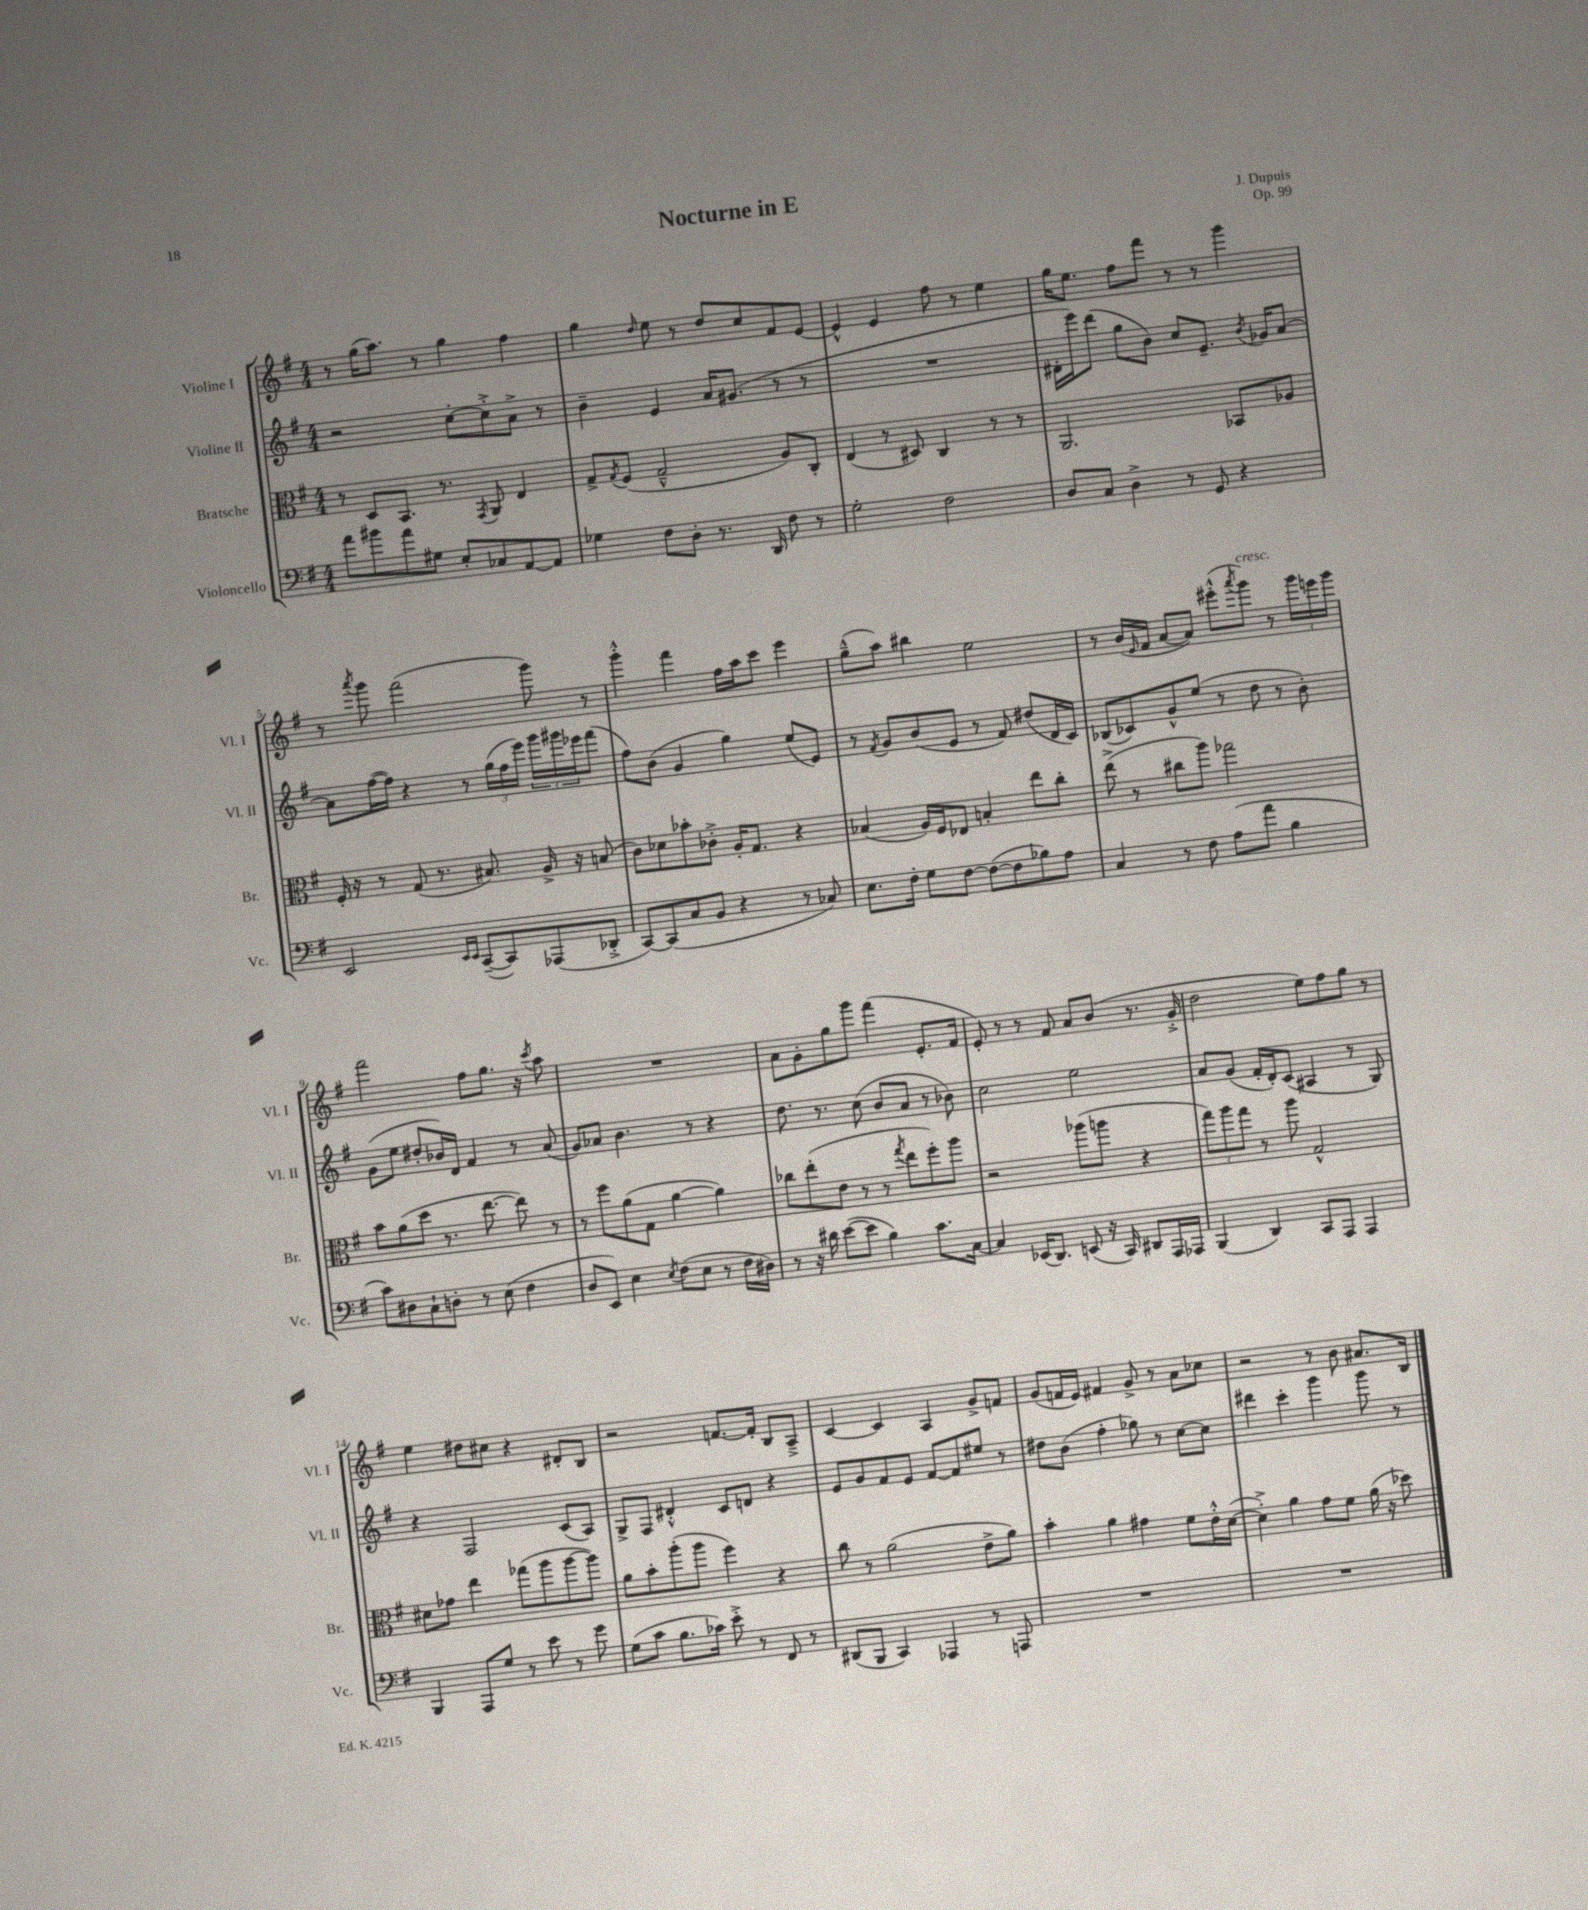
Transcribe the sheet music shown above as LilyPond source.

\header { title = "Nocturne in E" composer = "J. Dupuis" opus = "Op. 99" }
<<
\new StaffGroup <<
\new Staff = "s0" \with { instrumentName = "Violine I" shortInstrumentName = "Vl. I" } {
    \clef treble \key g \major \numericTimeSignature \time 4/4
    r8 g''16( a''8.) r8 g''4 fis''4 |
    g''4 \grace { d''16 } e''8 r8 d''8 c''8 fis'8 e'8~ |
    e'4-^ e'4 fis''8 r8 e''4 |
    g''16 e''8. fis''8 fis'''8 r8 r8 g'''4 |
    r8 \acciaccatura { a'''8 } g'''8 fis'''2( g'''8) r8 |
    g'''4-.-^ fis'''4 fis''16 a''16 c'''8 e'''4 |
    g''8---^( a''8) bis''4 e''2 |
    r8 b'16( \grace { e'16 } fis'16 a'8~ a'8) eis'''8-.-^( \acciaccatura { a'''8 } g'''8^\markup { \italic "cresc." }) r8 \tuplet 3/2 { g'''16 e'''16 g'''16 } |
    fis'''2 fis''8 g''8. r16 \acciaccatura { c'''8 } a''8 |
    R1 |
    a'8 g'8-. g''8 g'''8 fis'''4( e'8.-. fis'16 |
    e'8-.) r8 r8 fis'8 a'8 b'8( r8. g'16-.-> |
    d''2 e''8) fis''8 g''8 r8 |
    e''4 dis''8 cis''8 r4 dis'8-. b8 |
    r2 f'8.~ f'16-. b8 a8---> |
    c'4~ c'4 a4 g'8-> f'8 |
    g'8( f'16 e'16) fis'4 g'8-> r8 a'8 ces''8 |
    r2 r8 b'8 ais'8. b16 \bar "|." |
}
\new Staff = "s1" \with { instrumentName = "Violine II" shortInstrumentName = "Vl. II" } {
    \clef treble \key g \major \numericTimeSignature \time 4/4
    r2 c''8~-. c''8-.-> a'8-> r8 |
    b'4-- e'4 a'16 gis'8.( r8 r8 |
    R1 |
    dis'16-. e'''16) d'''8( g''8 b'8) c''8 e'8.-- \acciaccatura { b'8 } ges'16 a'8~ |
    a'8 fis''16~( fis''16) r4 r8 \tuplet 3/2 { g''16( fis''16 e'''16) } \tuplet 3/2 { g'''16 gis'''16 ees'''16 } fis'''8( |
    fis''8) b'8( g'4 g''4) e''8( e'8) |
    r8 \acciaccatura { fis'8 } g'8 b'8( e'8 r8 fis'8) dis''8( d'16 c'16) |
    bes8( ces'8) g'8-^ e''8( r8 d''8 r8 b'8-.) |
    g'8( e''8 dis''8-. bes'16) d'16 fis'4 r8 a'8( |
    g'8) aes'8 b'4. r8 r4 |
    d''8. r8. c''8( b'8 a'8 r8 bes'8) |
    c''2 e''2 |
    a'8 g'8( fis'16-. d'16-.) c'8( ais4 r8 g8) |
    r4 fis2 c'8( a8) |
    g8-> fis8 dis'4-.-^ c'8 d'8 r4 |
    e'8 g'8 fis'8 e'8 fis'8~ fis'8 eis''8 r8 |
    dis''8 b'8( fis''4-. ges''8) r8 c''8~ c''8 |
    dis'''4 c'''4-. g'''4 g'''8 r8 \bar "|." |
}
\new Staff = "s2" \with { instrumentName = "Bratsche" shortInstrumentName = "Br." } {
    \clef alto \key g \major \numericTimeSignature \time 4/4
    r8 d8 b,8. r8. \acciaccatura { g,8 } a,8 e4 |
    g8-> \acciaccatura { g8 } fis8( g2---^ a8) c8-. |
    e4( r8 dis8) c4 r8 r8 |
    a,2. bes,8 aes8 |
    fis16-. r16 r8 g8( r8. bis8.) a16-> r16 b8( |
    c'8) des'8 bes'8-. ces'8-.-> a16-. g8. r4 |
    bes4( a16) fis16 ees8 b4-. e''8 c''8-. |
    e''8->( r8 cis''8 a''8) ges''2 |
    b'8 a'8( d''8 r8. e''8.~ e''8) r8 |
    r8 fis''8 a'8( g8 a'4~ a'4) |
    ces''8 e''8-.( e'8 r8 r8 \acciaccatura { g''8 } e''8 fis''8-.) a''8 |
    r2 aes''8( a''8 r4 |
    \tuplet 3/2 { g''8) a''8 g''8 } r8 a''8 g2-^ |
    dis'8 ges'8 e''4 ges''8( a''8 a''8~ a''8) |
    a'8 b'8-. a''8-.( a''8 fis''4) r4 |
    c''8 r8 a'2( e'8-> a'8) |
    b'4-. a'4 gis'4 fis'8 e'16-.-^ d'16~( |
    d'4-.->) a'4 g'8 fis'8 a'16( r16 des''8) \bar "|." |
}
\new Staff = "s3" \with { instrumentName = "Violoncello" shortInstrumentName = "Vc." } {
    \clef bass \key g \major \numericTimeSignature \time 4/4
    a'8 bis'8 a'8 gis8 e8-. ces8 a,8~ a,8 |
    ges4 fis8 d8-. r8. d,16 fis8 r8 |
    g2-. fis2 |
    d8 c8 d4-> r8 g,8 r4 |
    e,2 \grace { e,16 e,16 } c,8~--( c,8) aes,,8( des,8-.-> |
    c,8~) c,8( c8 b,8 r4 r8 ces8) |
    e8. fis16-. g8 fis8~ fis8~( fis8 bes8) a8 |
    c4 r8 fis8 a8( a'8 b4 |
    c'8) dis8 c8-! d8-. r8 e8( fis4 |
    d8 e,8) e4 \acciaccatura { e8 } fis8( e8 r8 fis16 dis16) |
    r8 r16 dis'16 e'8~( e'8 b4) c'8. c16~ |
    c4 ees,16( d,8.) e,8( r16 c,16) dis,8 a,,16 aes,,16 |
    b,,4( d,4) c,8 a,,8 a,,4 |
    b,,4 a,,8 g8 r8 e'8 r8 g'8 |
    g8( c'8 b8. ces'16) e'8-.-> r8 fis,8 r8 |
    dis,8( b,,8 c,4) aes,,4 r8 a,,8 |
    R1 |
    R1 \bar "|." |
}
>>
>>
